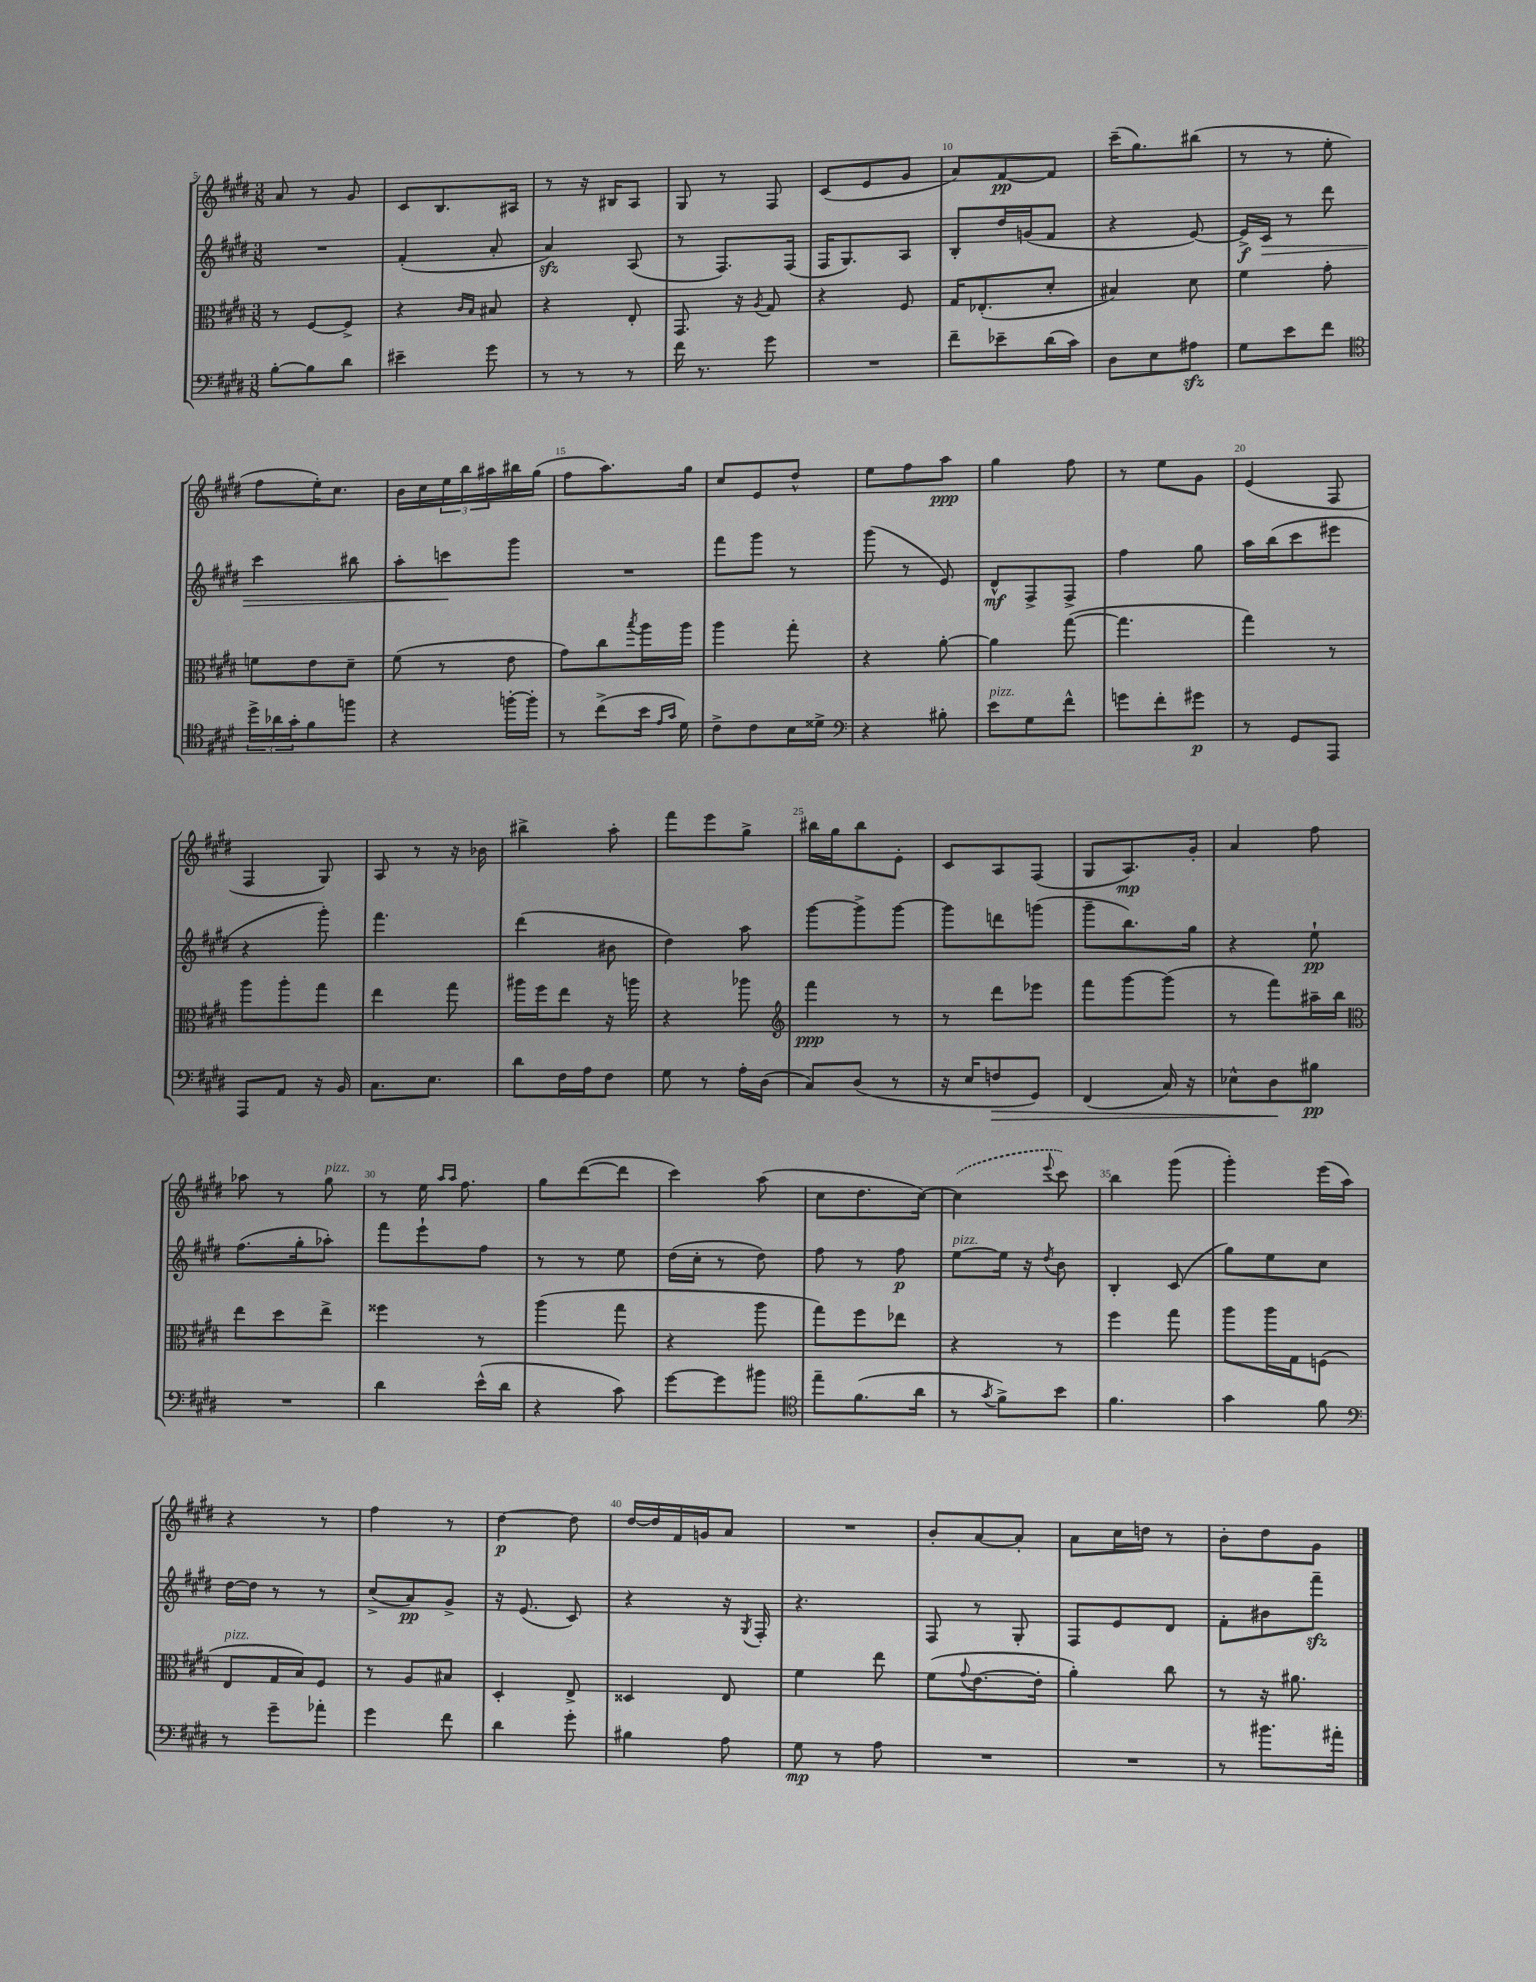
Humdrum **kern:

**kern	**dynam	**kern	**dynam	**kern	**dynam	**kern	**dynam
*part4	*part4	*part3	*part3	*part2	*part2	*part1	*part1
*staff4	*staff4	*staff3	*staff3	*staff2	*staff2	*staff1	*staff1
*clefF4	*	*clefC3	*	*clefG2	*	*clefG2	*
*k[f#c#g#d#]	*	*k[f#c#g#d#]	*	*k[f#c#g#d#]	*	*k[f#c#g#d#]	*
*M3/8	*	*M3/8	*	*M3/8	*	*M3/8	*
=5	=5	=5	=5	=5	=5	=5	=5
[8B'\L	.	8r	.	4.r	.	8a/	.
8B\]	.	[8F#/L	.	.	.	8r	.
8d#\J	.	8F#^/J]	.	.	.	8g#/	.
=6	=6	=6	=6	=6	=6	=6	=6
4e#X~\	.	4r	.	(4f#'/	.	8c#/L	.
.	.	.	.	.	.	8.B/	.
.	.	16qqc#/LL	.	.	.	.	.
.	.	16qqB/JJ	.	.	.	.	.
8g#\	.	8B#X/	.	8a'/	.	.	.
.	.	.	.	.	.	16A#X/Jk	.
=7	=7	=7	=7	=7	=7	=7	=7
8r	.	4r	.	4azz/)	.	8r	.
8r	.	.	.	.	.	16r	.
.	.	.	.	.	.	16B#X/KL	.
8r	.	8E'/	.	(8A/	.	8A/J	.
=8	=8	=8	=8	=8	=8	=8	=8
16f#\	.	8.GG#/	.	8r	.	8G#/	.
8.r	.	.	.	.	.	.	.
.	.	.	.	8.F#/L)	.	8r	.
.	.	16r	.	.	.	.	.
.	.	8qA/	.	.	.	.	.
8g#\	.	8G#/	.	.	.	8F#/	.
.	.	.	.	(16F#/Jk	.	.	.
=9	=9	=9	=9	=9	=9	=9	=9
4.r	.	4r	.	16F#/KL	.	(8c#/L	.
.	.	.	.	8.G#/)	.	.	.
.	.	.	.	.	.	8e/	.
.	.	8F#/	.	8A/J	.	8g#/J	.
=10	=10	=10	=10	=10	=10	=10	=10
8f#~\L	.	16G#/KL	.	8B'/L	.	8a/L)	.
.	.	(8.E-X'/	.	.	.	.	.
8e-X~\	.	.	.	16dd#/L	.	[8f#/	pp
.	.	.	.	(16gn/J	.	.	.
(16d#\L	.	8d#'/J	.	8f#/J	.	8f#/J]	.
16c#\JJ)	.	.	.	.	.	.	.
=11	=11	=11	=11	=11	=11	=11	=11
8D#\L	.	4B#X/)	.	4r	.	(16ccc#~\KL	.
.	.	.	.	.	.	8.gg#\)	.
8E\	.	.	.	.	.	.	.
8A#Xzz\J	.	8d#\	.	[8e/)	.	(8bb#X\J	.
=12	=12	=12	=12	=12	=12	=12	=12
8G#\L	.	4f#\	.	16e^/LL]	f	8r	.
!	!	!	!	!	!LO:HP:b	!	!
.	.	.	.	16c#/JJ	>	.	.
8e\	.	.	.	8r	.	8r	.
8f#\J	.	8g#'\	.	8ddd#\	.	8ee'\	.
!!LO:LB:g=z
=13	=13	=13	=13	=13	=13	=13	=13
*clefC4	*	*	*	*	*	*	*
24dd#^\LL	.	8fn\L	.	4ccc#\	.	8ff#\L	.
24a-X\	.	.	.	.	.	.	.
24g#'\J	.	.	.	.	.	.	.
8f#\	.	8e\	.	.	.	16ee'\K)	.
.	.	.	.	.	.	8.cc#\J	.
8ffn\J	.	8d#~\J	.	8bb#X\	.	.	.
=14	=14	=14	=14	=14	=14	=14	=14
4r	.	(8f#\	.	8aa'\L	.	16b\LL	.
.	.	.	.	.	.	16cc#\	.
.	.	8r	.	8cccn\	.	24ee\	.
.	.	.	.	.	.	24bb\	.
.	.	.	.	.	.	24aa#X\	.
[16ffn'\LL	.	8e\	.	8ggg#\J	]	16bb#X\	.
16ff'\JJ]	.	.	.	.	.	(16gg#\JJ	.
=15	=15	=15	=15	=15	=15	=15	=15
8r	.	8g#\L)	.	4.r	.	8ff#\L	.
(8cc#^\L	.	8cc#\	.	.	.	8.aa\)	.
.	.	8qbb/	.	.	.	.	.
16b\Jk	.	16aa\L	.	.	.	.	.
16qqe/LL	.	.	.	.	.	.	.
16qqg#/JJ	.	.	.	.	.	.	.
16d#\)	.	16aa\JJ	.	.	.	16gg#\Jk	.
=16	=16	=16	=16	=16	=16	=16	=16
8c#^\L	.	4aa\	.	8fff#\L	.	8cc#/L	.
8c#\	.	.	.	8ggg#\J	.	8e/	.
16B\L	.	8gg#'\	.	8r	.	8dd#^^/J	.
16d##X^\JJ	.	.	.	.	.	.	.
=17	=17	=17	=17	=17	=17	=17	=17
*clefF4	*	*	*	*	*	*	*
4r	.	4r	.	(8ggg#\	.	8ee\L	.
.	.	.	.	8r	.	8ff#\	.
8B#X'\	.	[8a'\	.	8e/)	.	8aa\J	ppp
=18	=18	=18	=18	=18	=18	=18	=18
!LO:TX:a:i:t=pizz.	!	!	!	!	!	!	!
8e\L	.	4a\]	.	8d#^^/L	mf	4gg#\	.
8G#\	.	.	.	8F#^/	.	.	.
8f#^^\J	.	([8gg#\	.	8F#^/J	.	8ff#\	.
=19	=19	=19	=19	=19	=19	=19	=19
8gn\L	.	4.gg#\]	.	4ff#\	.	8r	.
8f#'\	.	.	.	.	.	8ee\L	.
8g#X\J	p	.	.	8gg#\	.	8g#\J	.
=20	=20	=20	=20	=20	=20	=20	=20
8r	.	4gg#\)	.	16aa\LL	.	(4e/	.
.	.	.	.	(16bb\J	.	.	.
8GG#/L	.	.	.	8ccc#\	.	.	.
8AAA/J	.	8r	.	8eee#X\J	.	8F#/	.
!!LO:LB:g=z
=21	=21	=21	=21	=21	=21	=21	=21
8AAA/L	.	8aa\L	.	4r	.	4F#/	.
8AA/J	.	8aa'\	.	.	.	.	.
16r	.	8gg#\J	.	8ggg#'\)	.	8G#/)	.
16BB/	.	.	.	.	.	.	.
=22	=22	=22	=22	=22	=22	=22	=22
8.C#\L	.	4ee\	.	4.fff#\	.	8A/	.
.	.	.	.	.	.	8r	.
8.E\J	.	.	.	.	.	.	.
.	.	8gg#\	.	.	.	16r	.
.	.	.	.	.	.	16b-X\	.
=23	=23	=23	=23	=23	=23	=23	=23
8d#\L	.	16aa#X\LL	.	(4ddd#\	.	4bb#X^\	.
.	.	16ff#\J	.	.	.	.	.
16F#\L	.	8ee\J	.	.	.	.	.
16A\J	.	.	.	.	.	.	.
8F#\J	.	16r	.	8b#X\	.	8aa'\	.
.	.	16aan\	.	.	.	.	.
=24	=24	=24	=24	=24	=24	=24	=24
8G#\	.	4r	.	4dd#\)	.	8fff#\L	.
8r	.	.	.	.	.	8eee\	.
16A'\LL	.	8aa-X\	.	8aa\	.	8gg#^\J	.
(16D#\JJ	.	.	.	.	.	.	.
=25	=25	=25	=25	=25	=25	=25	=25
*	*	*clefG2	*	*	*	*	*
8C#/L)	.	4fff#\	ppp	[8ggg#\L	.	16bb#X\LL	.
.	.	.	.	.	.	16gg#\J	.
(8D#/J	.	.	.	8ggg#^\]	.	8bb#\	.
8r	.	8r	.	[8ggg#\J	.	8e'\J	.
=26	=26	=26	=26	=26	=26	=26	=26
16r	.	8r	.	8ggg#\L]	.	8c#/L	.
16E/KL	.	.	.	.	.	.	.
!	!LO:HP:b	!	!	!	!	!	!
8Fn/	>	8ddd#\L	.	8dddn\	.	8A/	.
8GG#/J)	.	8eee-X\J	.	(8gggn\J	.	(8F#/J	.
=27	=27	=27	=27	=27	=27	=27	=27
(4FF#/	.	8fff#\L	.	8ggg#~\L	.	8G#/L	.
.	.	[8ggg#\	.	8.bb\)	.	8.A/)	mp
16C#/)	.	(8ggg#\J]	.	.	.	.	.
16r	.	.	.	16gg#\Jk	.	16g#'/Jk	.
=28	=28	=28	=28	=28	=28	=28	=28
8E-X^^\L	.	8r	.	4r	.	4a/	.
8D#\	.	8fff#\L)	.	.	.	.	.
8B#X\J	] pp	16aa#X~\L	.	8ee`\	pp	8ff#\	.
.	.	16bb\JJ	.	.	.	.	.
!!LO:LB:g=z
=29	=29	=29	=29	=29	=29	=29	=29
*	*	*clefC3	*	*	*	*	*
4.r	.	8ee\L	.	(8.ff#\L	.	8aa-X\	.
.	.	8dd#\	.	.	.	8r	.
.	.	.	.	16gg#'\k	.	.	.
!	!	!	!	!	!	!LO:TX:a:i:t=pizz.	!
.	.	8ee^\J	.	8aa-X'\J)	.	8gg#\	.
=30	=30	=30	=30	=30	=30	=30	=30
4d#\	.	4ff##X\	.	8fff#\L	.	8r	.
.	.	.	.	8eee`\	.	16ee\	.
.	.	.	.	.	.	16qqaa/LL	.
.	.	.	.	.	.	16qqaa/JJ	.
.	.	.	.	.	.	8.ff#\	.
(16e^^\LL	.	8r	.	8ff#\J	.	.	.
16d#\JJ	.	.	.	.	.	.	.
=31	=31	=31	=31	=31	=31	=31	=31
4r	.	(4aa\	.	8r	.	8gg#\L	.
.	.	.	.	8r	.	([8ddd#\	.
8c#\)	.	8gg#\	.	8ee\	.	8ddd#\J]	.
=32	=32	=32	=32	=32	=32	=32	=32
[8g#\L	.	4r	.	(16dd#\LL	.	4ccc#\)	.
.	.	.	.	16cc#'\JJ	.	.	.
8g#\]	.	.	.	8r	.	.	.
8b#X\J	.	8aa\	.	8dd#\)	.	(8aa\	.
=33	=33	=33	=33	=33	=33	=33	=33
*clefC4	*	*	*	*	*	*	*
8ee~\L	.	8gg#\L)	.	8ff#\	.	8cc#\L	.
(8.f#\	.	8ff#\	.	8r	.	8.dd#\	.
.	.	8ee-X\J	.	8ff#\	p	.	.
16a\Jk	.	.	.	.	.	[16cc#\Jk)	.
=34	=34	=34	=34	=34	=34	=34	=34
!	!	!	!	!LO:TX:a:i:t=pizz.	!	!	!
8r	.	4r	.	[8ee\L	.	(4cc#\]	.
8qg#/	.	.	.	.	.	.	.
8f#^\L)	.	.	.	16ee\Jk]	.	.	.
.	.	.	.	16r	.	.	.
.	.	.	.	8qdd#/	.	8qqeee/	.
8b\J	.	8r	.	8b\	.	8ccc#\)	.
=35	=35	=35	=35	=35	=35	=35	=35
4.f#\	.	4ff#\	.	4B'/	.	4bb\	.
.	.	8gg#\	.	(8c#/	.	(8ggg#\	.
=36	=36	=36	=36	=36	=36	=36	=36
4g#\	.	8aa\L	.	8gg#\L)	.	4ggg#'\)	.
.	.	16aa\L	.	8ee\	.	.	.
.	.	16G#\J	.	.	.	.	.
8f#\	.	(8Fn\J	.	8cc#\J	.	(16eee\LL	.
.	.	.	.	.	.	16aa\JJ)	.
!!LO:LB:g=z
=37	=37	=37	=37	=37	=37	=37	=37
*clefF4	*	*	*	*	*	*	*
!	!	!LO:TX:a:i:t=pizz.	!	!	!	!	!
8r	.	8E/L	.	[16dd#\LL	.	4r	.
.	.	.	.	16dd#\JJ]	.	.	.
8g#~\L	.	16G#/L	.	8r	.	.	.
.	.	16B/J)	.	.	.	.	.
8a-X'\J	.	8F#/J	.	8r	.	8r	.
=38	=38	=38	=38	=38	=38	=38	=38
4g#\	.	8r	.	(8cc#^/L	.	4ff#\	.
.	.	8A/L	.	8a/)	pp	.	.
8f#\	.	8B#X/J	.	8g#^/J	.	8r	.
=39	=39	=39	=39	=39	=39	=39	=39
4d#\	.	4D#'/	.	16r	.	[4dd#\	p
.	.	.	.	(8.e/	.	.	.
8g#'\	.	8E^/	.	8c#/)	.	8dd#\]	.
=40	=40	=40	=40	=40	=40	=40	=40
4B#X\	.	4D##X/	.	4r	.	[16dd#/LL	.
.	.	.	.	.	.	16dd#/]	.
.	.	.	.	.	.	16f#/	.
.	.	.	.	.	.	16gn/J	.
8A\	.	8E/	.	16r	.	8a/J	.
.	.	.	.	8qG#/	.	.	.
.	.	.	.	16F#'/	.	.	.
=41	=41	=41	=41	=41	=41	=41	=41
8G#\	mp	4f#\	.	4.r	.	4.r	.
8r	.	.	.	.	.	.	.
8A\	.	8ee\	.	.	.	.	.
=42	=42	=42	=42	=42	=42	=42	=42
4.r	.	(8f#\L	.	8F#/	.	8b'/L	.
.	.	8qqg#/	.	.	.	.	.
.	.	[8.e\	.	8r	.	[8a/	.
.	.	.	.	8G#'/	.	8a'/J]	.
.	.	16e'\Jk]	.	.	.	.	.
=43	=43	=43	=43	=43	=43	=43	=43
4.r	.	4a'\)	.	8F#/L	.	8a\L	.
.	.	.	.	8e/	.	16cc#\L	.
.	.	.	.	.	.	16ddn\JJ	.
.	.	8cc#\	.	8d#/J	.	8r	.
=44	=44	=44	=44	=44	=44	=44	=44
8r	.	8r	.	8f#'\L	.	8b'\L	.
8.b#X\L	.	16r	.	8b#X\	.	8dd#\	.
.	.	8.a#X\	.	.	.	.	.
.	.	.	.	8fff#zz~\J	.	8g#\J	.
16a#X'\Jk	.	.	.	.	.	.	.
==	==	==	==	==	==	==	==
*-	*-	*-	*-	*-	*-	*-	*-
